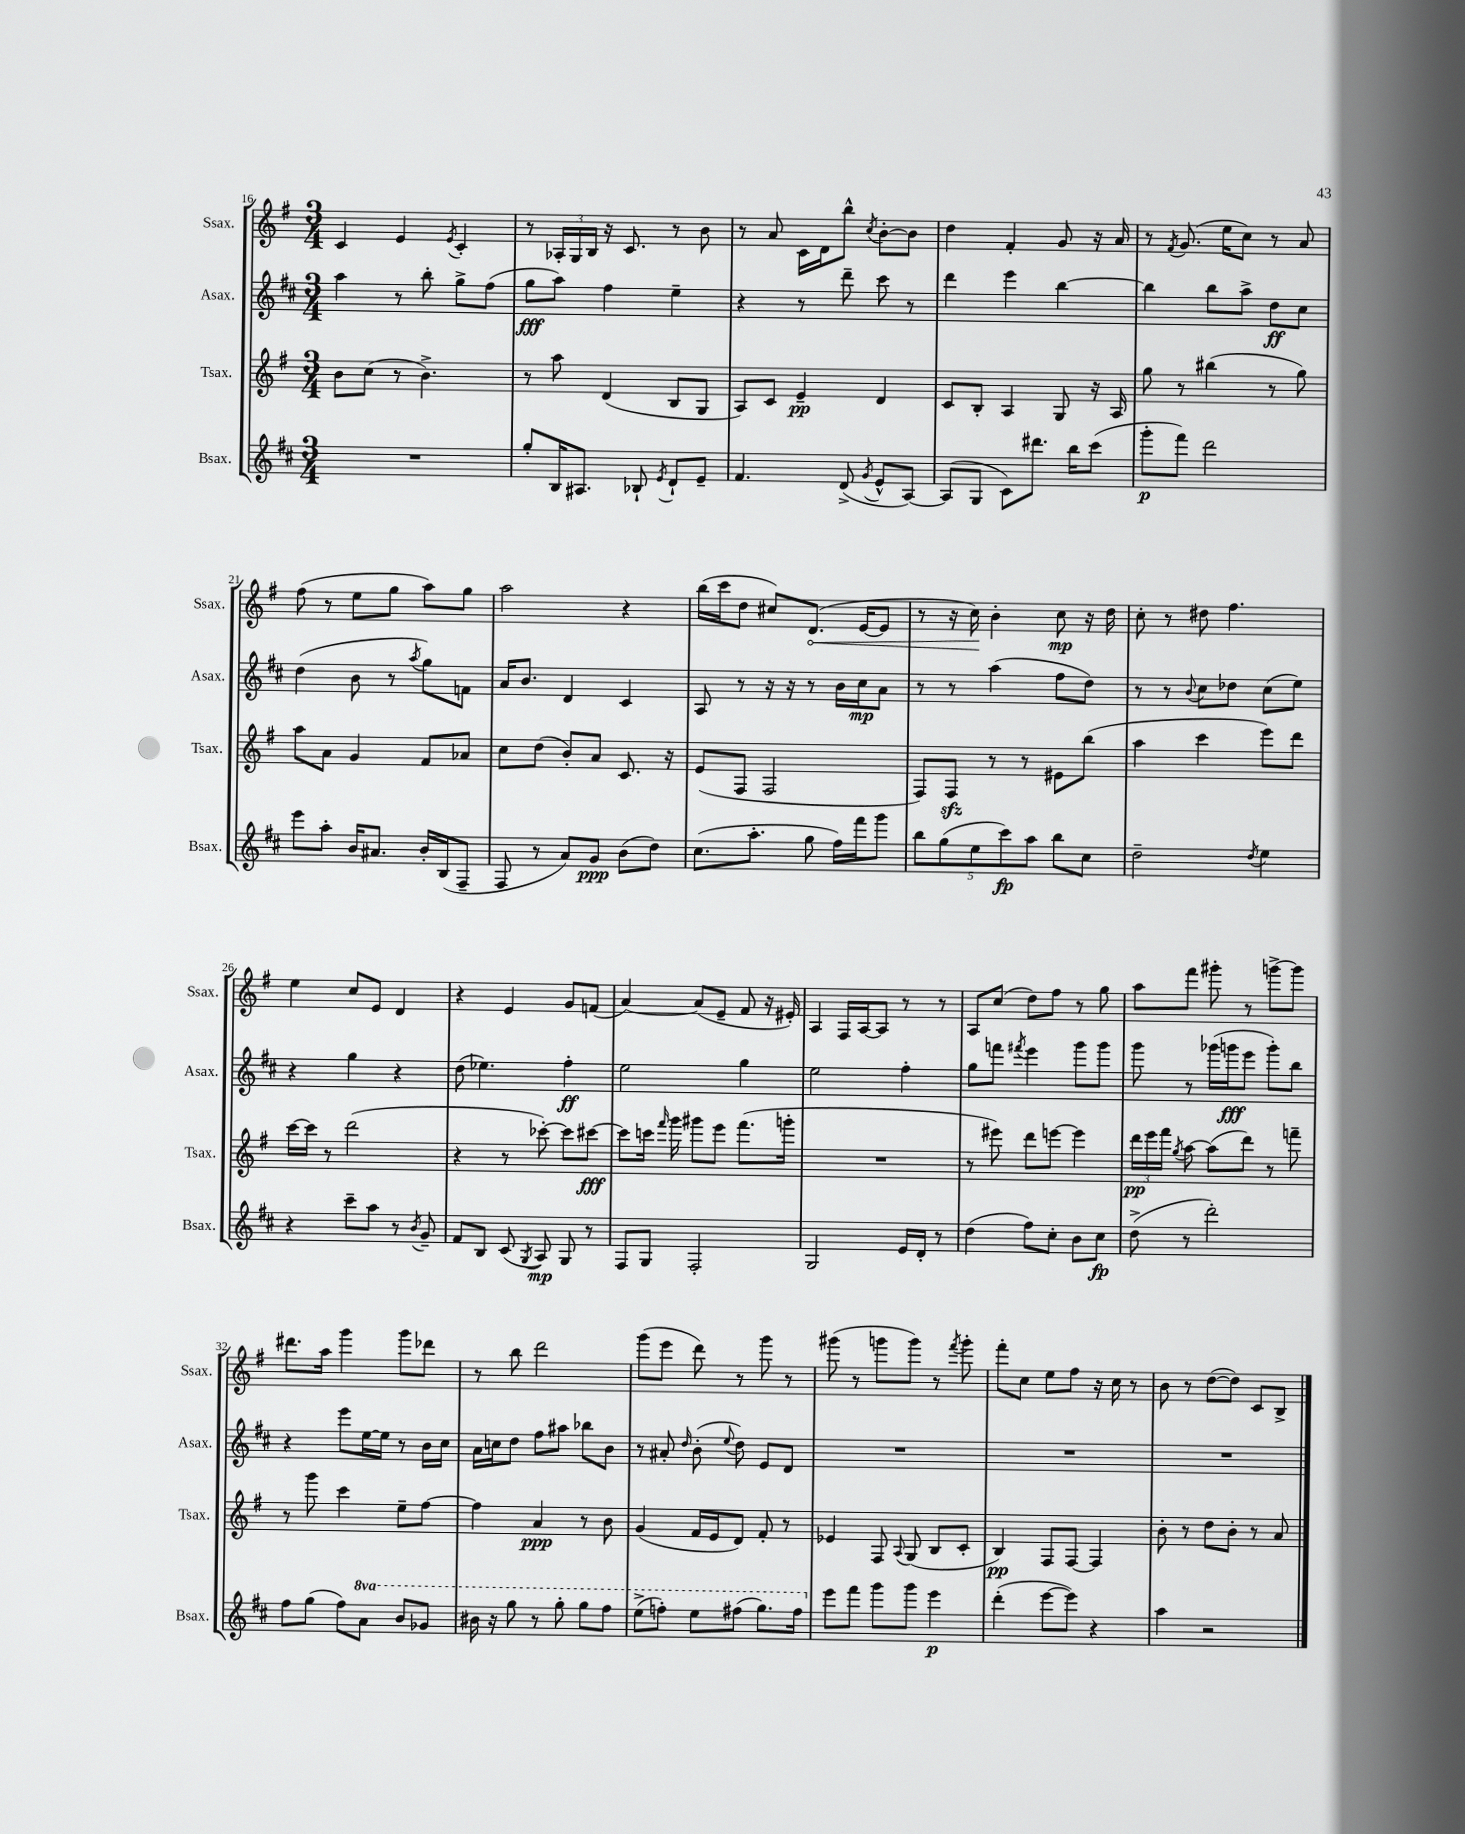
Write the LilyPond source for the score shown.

<<
\new StaffGroup <<
\new Staff = "s0" \with { instrumentName = "Ssax." shortInstrumentName = "Ssax." } {
    \clef treble \key g \major \numericTimeSignature \time 3/4
    \autoBeamOff c'4 e'4 \acciaccatura { e'8 } c'4-. |
    r8 \tuplet 3/2 { aes16[-. g16 b16] } r16 c'8. r8 b'8 |
    r8 a'8 c'16[ d'16 b''8]-^ \acciaccatura { c''8 } b'8[~-. b'8] |
    d''4 fis'4-. g'8 r16 a'16 |
    r8 \acciaccatura { fis'8 } g'8.( e''16[ c''8]) r8 a'8 |
    fis''8( r8 e''8[ g''8] a''8[) g''8] |
    a''2 r4 |
    b''16[( c'''16 d''8] cis''8[) \once \override Hairpin.circled-tip = ##t d'8.]\<( e'16[~ e'8] |
    r8 r16 c''16\!) b'4-. c''8\mp r16 d''16 |
    c''8-. r8 dis''8 fis''4. |
    e''4 c''8[ e'8] d'4 |
    r4 e'4 g'8[ f'8]( |
    a'4~) a'8[( e'8]-- fis'8 r16 eis'16-.) |
    a4 fis16[ a16~ a8] r8 r8 |
    a8[ c''8]( d''8[) fis''8] r8 g''8 |
    a''8[ fis'''8] gis'''8-. r8 g'''8[~-> g'''8] |
    dis'''8.[ a''16] g'''4 g'''8[ des'''8] |
    r8 b''8 d'''2 |
    g'''8[( e'''8] d'''8) r8 g'''8 r8 |
    gis'''8( r8 g'''8[ g'''8]) r8 \acciaccatura { fis'''8 } g'''8-. |
    fis'''8[-. c''8] e''8[ fis''8] r16 c''16 r8 |
    b'8 r8 d''8[~( d''8]) c'8[ b8]-> \bar "|." |
}
\new Staff = "s1" \with { instrumentName = "Asax." shortInstrumentName = "Asax." } {
    \clef treble \key d \major \numericTimeSignature \time 3/4
    \autoBeamOff a''4 r8 b''8-. g''8[-> fis''8]( |
    g''8[\fff a''8]) fis''4 e''4-- |
    r4 r8 d'''8-- cis'''8 r8 |
    d'''4 e'''4 b''4~ |
    b''4 b''8[ a''8]-> d''8[\ff cis''8] |
    d''4( b'8 r8 \acciaccatura { a''8 } g''8[) f'8] |
    a'16[ b'8.] d'4 cis'4 |
    a8 r8 r16 r16 r8 b'16[ cis''16\mp a'8] |
    r8 r8 a''4( fis''8[ d''8]) |
    r8 r8 \appoggiatura { b'8 } cis''8[ des''8] cis''8[( e''8]) |
    r4 g''4 r4 |
    d''8( ees''4.) fis''4-.\ff |
    e''2 g''4 |
    e''2 fis''4-. |
    g''8[ f'''8] \acciaccatura { fis'''8 } e'''4 g'''8[ g'''8] |
    g'''8 r8 ges'''16[( g'''16\fff e'''8] g'''8[-.) b''8] |
    r4 e'''8[ e''16~ e''16] r8 b'16[ cis''16] |
    a'16[ c''16 d''8] fis''8[ ais''8] bes''8[ b'8] |
    r8 ais'8-. \grace { d''16 } b'8-.( \appoggiatura { e''8 } d''8) e'8[ d'8] |
    R2. |
    R2. |
    R2. \bar "|." |
}
\new Staff = "s2" \with { instrumentName = "Tsax." shortInstrumentName = "Tsax." } {
    \clef treble \key g \major \numericTimeSignature \time 3/4
    \autoBeamOff b'8[ c''8]( r8 b'4.->) |
    r8 a''8 d'4( b8[ g8] |
    a8[) c'8] e'4--\pp d'4 |
    c'8[ b8]-. a4 g8 r16 a16 |
    g''8 r8 bis''4( r8 g''8) |
    a''8[ a'8] g'4 fis'8[ aes'8] |
    c''8[ d''8]( b'8[-.) a'8] c'8. r16 |
    e'8[( fis8] fis2 |
    fis8[) fis8]\sfz r8 r8 eis'8[ b''8]( |
    a''4 c'''4 e'''8[) d'''8] |
    c'''16[~ c'''16] r8 d'''2( |
    r4 r8 ces'''8~-.) ces'''8[ cis'''8]~\fff |
    cis'''8[ c'''16] \grace { fis'''16 } g'''16 gis'''8[ e'''8] fis'''8.[( g'''16]-. |
    R2. |
    r8 eis'''8) d'''8[ e'''8]~ e'''4 |
    \tuplet 3/2 { d'''16[\pp e'''16 fis'''16] } \acciaccatura { g''8 } a''8~ a''8[( d'''8]) r8 f'''8-- |
    r8 g'''8 c'''4 e''8[-- fis''8]~ |
    fis''4 a'4\ppp r8 b'8 |
    g'4( fis'16[ e'16 d'8]) fis'8-. r8 |
    ees'4 fis8 \appoggiatura { a8 } g8( b8[ c'8]-. |
    b4\pp) fis8[ fis8]~ fis4 |
    b'8-. r8 d''8[ b'8]-. r8 a'8 \bar "|." |
}
\new Staff = "s3" \with { instrumentName = "Bsax." shortInstrumentName = "Bsax." } {
    \clef treble \key d \major \numericTimeSignature \time 3/4 \set Staff.ottavationMarkups = #ottavation-simple-ordinals
    \autoBeamOff R2. |
    g''8[-. b16 ais8.] bes8-! \acciaccatura { e'8 } d'8[-! e'8]-- |
    fis'4. d'8->( \acciaccatura { g'8 } e'8[-^ a8]~) |
    a8[( g8] cis'8[) dis'''8.] b''16[ cis'''8]( |
    g'''8[-.\p fis'''8]) d'''2 |
    e'''8[ a''8]-. b'16[ ais'8.] b'16[-. b16( fis8]-- |
    fis8 r8 a'8[) g'8]\ppp b'8[( d''8]) |
    cis''8.[( a''8.]-. g''8 fis''16[) fis'''16 g'''8] |
    \tuplet 5/4 { b''8[ g''8( e''8 cis'''8\fp) a''8] } b''8[ cis''8] |
    d''2-- \acciaccatura { d''8 } e''4 |
    r4 cis'''8[-- a''8] r8 \acciaccatura { b'8 } g'8-- |
    fis'8[ b8] cis'8( \acciaccatura { g8 } a8\mp) g8 r8 |
    fis8[ g8] fis2-. |
    g2 e'16[ d'16]-. r8 |
    d''4( fis''8[) cis''8]-. b'8[ cis''8]\fp |
    d''8->( r8 d'''2-.) |
    fis''8[ g''8]( fis''8[) \ottava #1 a''8] b''8[ ges''8] |
    bis''16 r16 g'''8 r8 g'''8-. g'''8[ fis'''8] |
    e'''8[->( f'''8]-.) e'''8[ fis'''8]( g'''8.[) fis'''16] \ottava #0 |
    e'''8[ fis'''8] g'''8[ g'''8] e'''4\p |
    d'''4-.( e'''8[~ e'''8]) r4 |
    a''4 r2 \bar "|." |
}
>>
>>
\layout { \context { \Score currentBarNumber = #16 } }
